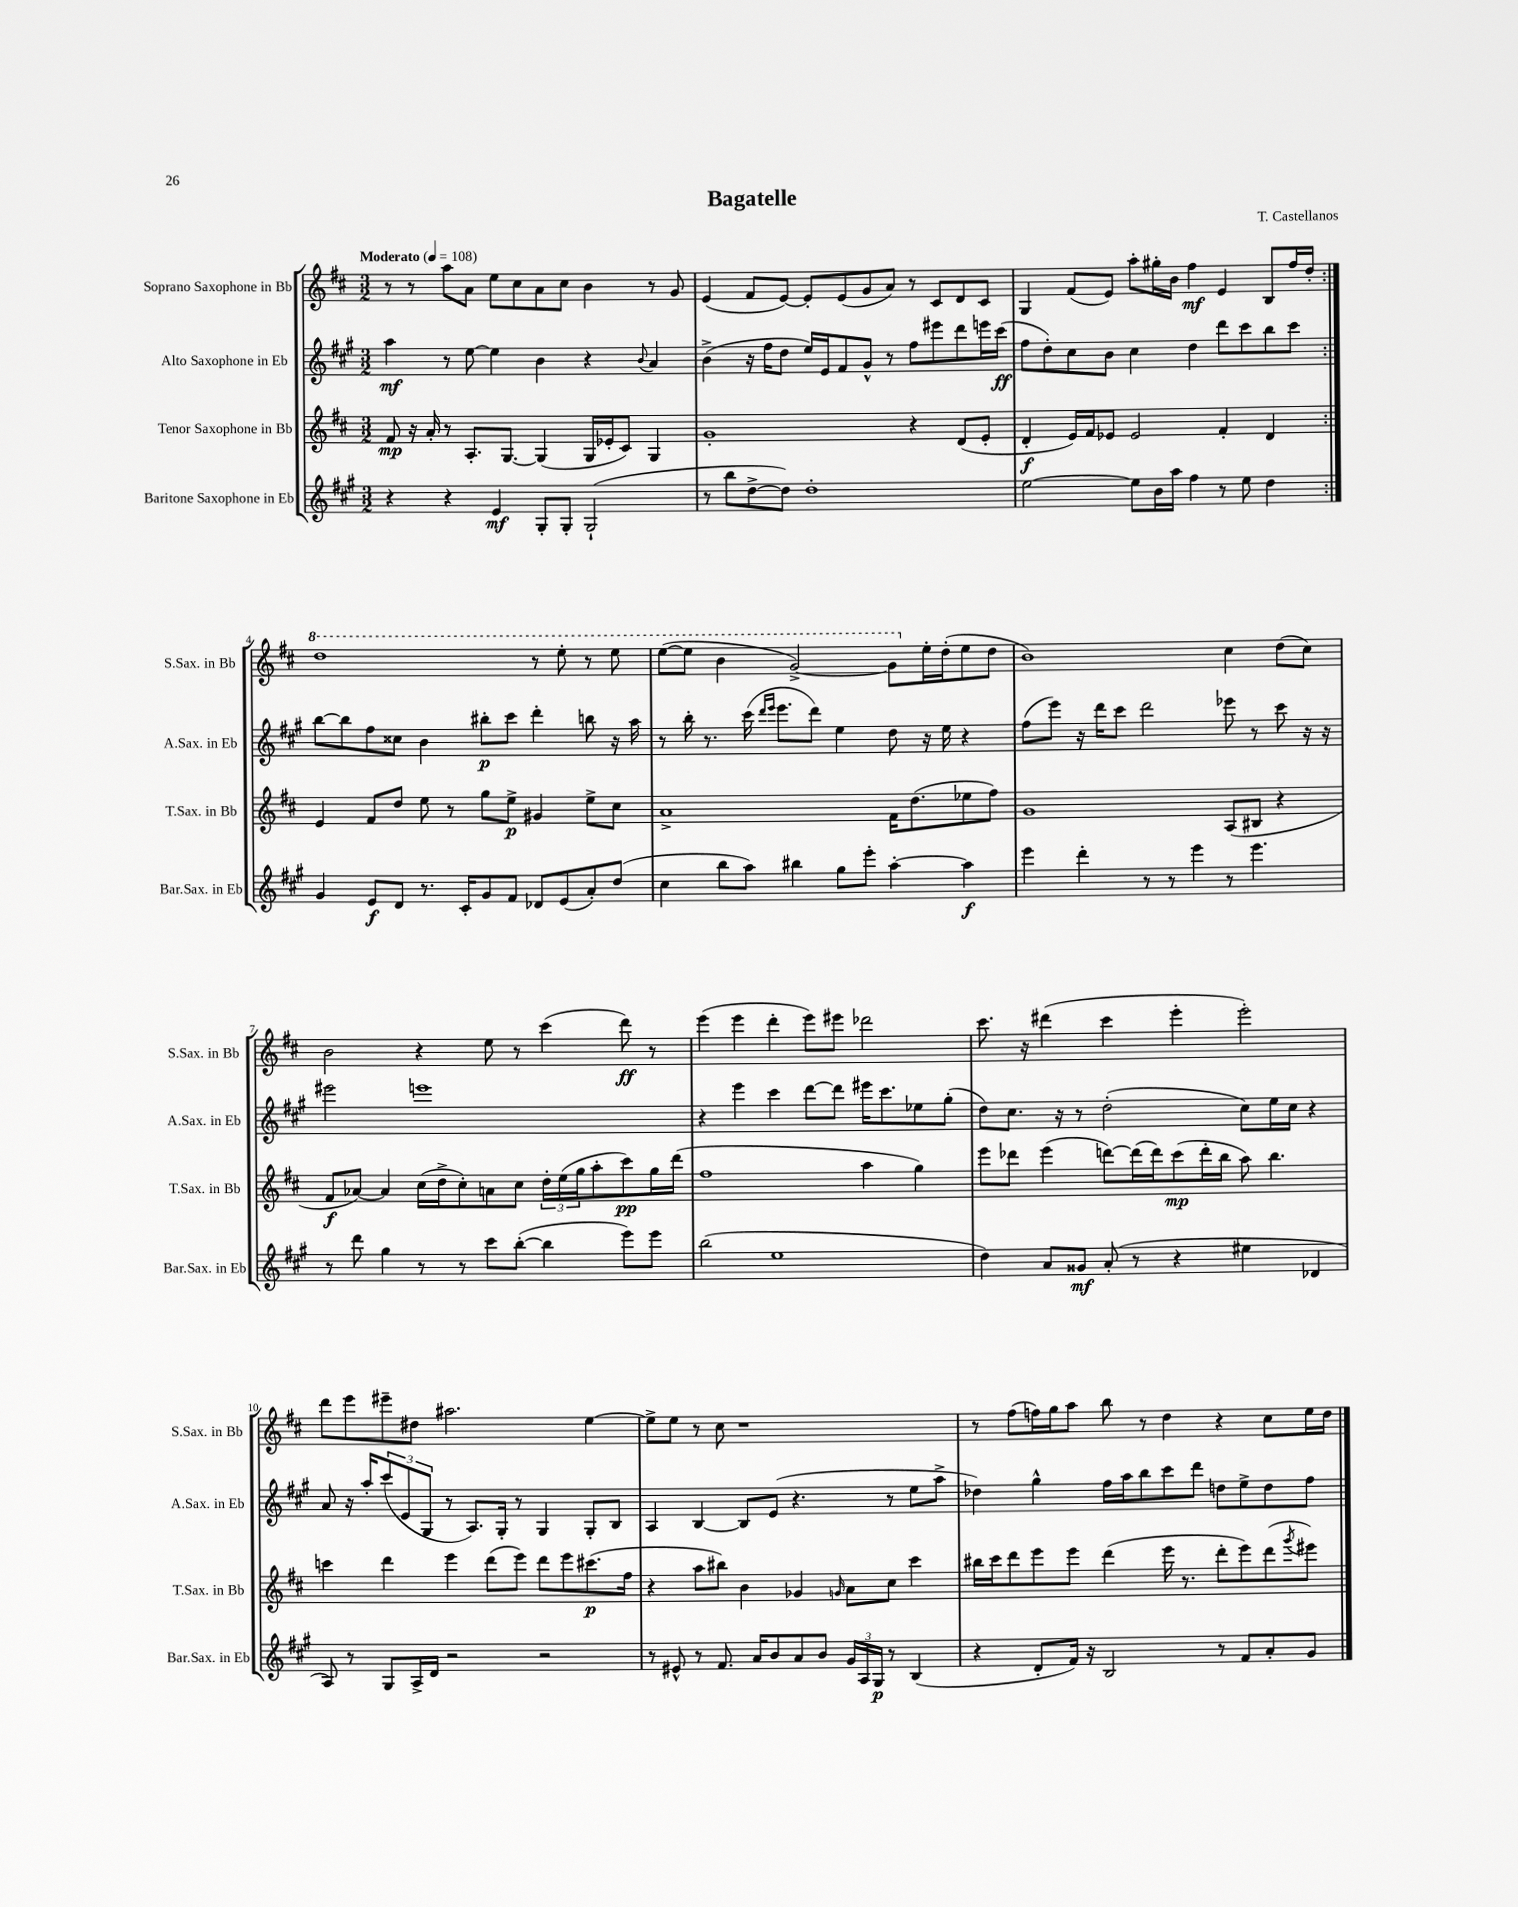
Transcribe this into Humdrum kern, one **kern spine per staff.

**kern	**dynam	**kern	**dynam	**kern	**dynam	**kern	**dynam
*part4	*part4	*part3	*part3	*part2	*part2	*part1	*part1
*staff4	*staff4	*staff3	*staff3	*staff2	*staff2	*staff1	*staff1
*I"Baritone Saxophone in Eb	*	*I"Tenor Saxophone in Bb	*	*I"Alto Saxophone in Eb	*	*I"Soprano Saxophone in Bb	*
*I'Bar.Sax. in Eb	*	*I'T.Sax. in Bb	*	*I'A.Sax. in Eb	*	*I'S.Sax. in Bb	*
*clefG2	*	*clefG2	*	*clefG2	*	*clefG2	*
*k[f#c#g#]	*	*k[f#c#]	*	*k[f#c#g#]	*	*k[f#c#]	*
*M3/2	*	*M3/2	*	*M3/2	*	*M3/2	*
*MM108	*	*MM108	*	*MM108	*	*MM108	*
=1	=1	=1	=1	=1	=1	=1	=1
!	!	!	!	!	!	!LO:TX:a:B:t=Moderato	!
4r	.	8f#/	mp	4aa\	mf	8r	.
.	.	16r	.	.	.	8r	.
.	.	16a'/	.	.	.	.	.
4r	.	8r	.	8r	.	8aa\L	.
.	.	8.A'/L	.	[8ee\	.	8a\J	.
4e/	mf	.	.	4ee\]	.	8ee\L	.
.	.	[8.G/J	.	.	.	.	.
.	.	.	.	.	.	8cc#\	.
8G#'/L	.	(4G/]	.	4b\	.	8a\	.
8G#'/J	.	.	.	.	.	8cc#\J	.
(2G#`/	.	16G/LL	.	4r	.	4b\	.
.	.	16e-X'/J	.	.	.	.	.
.	.	8c#/J)	.	.	.	.	.
.	.	.	.	8qqb/	.	.	.
.	.	4G/	.	4a/	.	8r	.
.	.	.	.	.	.	8g/	.
=2	=2	=2	=2	=2	=2	=2	=2
8r	.	1g'	.	(4b^\	.	(4e/	.
8bb\L	.	.	.	.	.	.	.
[8dd^\	.	.	.	16r	.	8f#/L	.
.	.	.	.	16ff#\KL	.	.	.
8dd\J])	.	.	.	8dd\J	.	[8e/J)	.
1dd'	.	.	.	16ee/LL)	.	8e'/L]	.
.	.	.	.	16e/J	.	.	.
.	.	.	.	8f#/	.	(8e/	.
.	.	.	.	8g#^^/J	.	8g/	.
.	.	.	.	8r	.	8a/J)	.
.	.	4r	.	8ff#\L	.	8r	.
.	.	.	.	8eee#X\	.	8c#/L	.
.	.	(8d/L	.	8ddd\	.	8d/	.
.	.	8e'/J	.	16eeen\L	.	8c#/J	.
.	.	.	.	(16ccc#\JJ	ff	.	.
=3	=3	=3	=3	=3	=3	=3	=3
[2ee\	.	4d'/	f	8ff#\L	.	4G/	.
.	.	.	.	8dd'\)	.	.	.
.	.	16e/LL)	.	8cc#\	.	(8f#/L	.
.	.	16f#/J	.	.	.	.	.
.	.	8e-X/J	.	8b\J	.	8e/J)	.
8ee\L]	.	2e-/	.	4cc#\	.	8aa'\L	.
16b\L	.	.	.	.	.	16gg#X'\L	.
16aa\JJ	.	.	.	.	.	16b\JJ	.
4ff#\	.	.	.	4dd\	.	4ff#\	mf
8r	.	4f#'/	.	8ddd\L	.	4e/	.
8ee\	.	.	.	8ccc#\	.	.	.
4dd\	.	4d/	.	8bb\	.	8B/L	.
.	.	.	.	8ccc#\J	.	16ff#/L	.
.	.	.	.	.	.	16dd'/JJ	.
!!LO:LB:g=z
=4:|!	=4:|!	=4:|!	=4:|!	=4:|!	=4:|!	=4:|!	=4:|!
*	*	*	*	*	*	*8va	*
4g#/	.	4e/	.	[8bb\L	.	1ddd	.
.	.	.	.	8bb\]	.	.	.
8e/L	f	8f#/L	.	8ff#\	.	.	.
8d/J	.	8dd/J	.	8cc##X\J	.	.	.
8.r	.	8ee\	.	4b\	.	.	.
.	.	8r	.	.	.	.	.
16c#'/KL	.	.	.	.	.	.	.
8g#/	.	8gg\L	.	8bb#X'\L	p	.	.
8f#/J	.	8ee^\J	p	8ccc#\J	.	.	.
8d-X/L	.	4g#X/	.	4ddd'\	.	8r	.
(8e/	.	.	.	.	.	8eee'\	.
8a'/)	.	8ee^\L	.	8bbn\	.	8r	.
(8dd/J	.	8cc#\J	.	16r	.	8eee\	.
.	.	.	.	16aa\	.	.	.
=5	=5	=5	=5	=5	=5	=5	=5
4cc#\	.	1a^	.	8r	.	([8eee\L	.
.	.	.	.	16bb'\	.	8eee\J]	.
.	.	.	.	8.r	.	.	.
8bb\L	.	.	.	.	.	4bb\	.
8aa\J)	.	.	.	(16ccc#\	.	.	.
.	.	.	.	16qqddd/LL	.	.	.
.	.	.	.	16qqeee/JJ	.	.	.
.	.	.	.	8.eee\L	.	.	.
4bb#X\	.	.	.	.	.	[2gg^/)	.
.	.	.	.	8ddd\J)	.	.	.
8gg#\L	.	.	.	4ee\	.	.	.
8eee'\J	.	.	.	.	.	.	.
[4aa'\	.	16f#\KL	.	8dd\	.	8gg\L]	.
.	.	(8.dd\	.	.	.	.	.
*	*	*	*	*	*	*X8va	*
.	.	.	.	16r	.	16ee'\L	.
.	.	.	.	16ee\	.	(16dd'\J	.
4aa\]	f	8ee-X\	.	4r	.	8ee\	.
.	.	8ff#\J)	.	.	.	8dd\J	.
=6	=6	=6	=6	=6	=6	=6	=6
4eee\	.	1g	.	(8ff#\L	.	1b)	.
.	.	.	.	8eee\J)	.	.	.
4ddd'\	.	.	.	16r	.	.	.
.	.	.	.	16ddd\KL	.	.	.
.	.	.	.	8ccc#\J	.	.	.
8r	.	.	.	2ddd\	.	.	.
8r	.	.	.	.	.	.	.
4eee\	.	.	.	.	.	.	.
8r	.	(8A/L	.	8eee-X\	.	4cc#\	.
4.eee\	.	8B#X/J	.	8r	.	.	.
.	.	4r	.	8ccc#\	.	(8dd\L	.
.	.	.	.	16r	.	8cc#\J)	.
.	.	.	.	16r	.	.	.
!!LO:LB:g=z
=7	=7	=7	=7	=7	=7	=7	=7
8r	.	8f#/L	f	2eee#X\	.	2b\	.
8ddd\	.	[8a-X/J)	.	.	.	.	.
4gg#\	.	4a-/]	.	.	.	.	.
8r	.	(16cc#\LL	.	1eeen	.	4r	.
.	.	16dd^\J	.	.	.	.	.
8r	.	8cc#'\)	.	.	.	.	.
8ccc#\L	.	8an\	.	.	.	8ee\	.
([8bb'\J	.	8cc#\J	.	.	.	8r	.
4bb\]	.	24dd'\LL	.	.	.	(4ccc#\	.
.	.	(24ee\	.	.	.	.	.
.	.	24gg\J	.	.	.	.	.
.	.	8aa'\	.	.	.	.	.
8eee\L)	.	8ccc#\)	pp	.	.	8ddd\)	ff
8eee\J	.	16gg\L	.	.	.	8r	.
.	.	(16ddd\JJ	.	.	.	.	.
=8	=8	=8	=8	=8	=8	=8	=8
(2bb\	.	1ff#	.	4r	.	(4eee\	.
.	.	.	.	4eee\	.	4eee\	.
1ee	.	.	.	4ccc#\	.	4ddd'\	.
.	.	.	.	[8ddd\L	.	8eee\L)	.
.	.	.	.	8ddd\J]	.	8eee#X\J	.
.	.	4aa\	.	16eee#X\KL	.	2ddd-X\	.
.	.	.	.	8.ccc#\	.	.	.
.	.	4gg\)	.	8ee-X\	.	.	.
.	.	.	.	(8gg#'\J	.	.	.
=9	=9	=9	=9	=9	=9	=9	=9
4dd\)	.	8eee\L	.	8dd\L)	.	8.ccc#\	.
.	.	8ddd-X\J	.	8.cc#\J	.	.	.
.	.	.	.	.	.	16r	.
8a/L	.	(4eee\	.	.	.	(4ddd#X\	.
.	.	.	.	16r	.	.	.
8g##X/J	mf	.	.	8r	.	.	.
(8a'/	.	[8dddn\L)	.	(2dd'\	.	4ccc#\	.
8r	.	(16ddd\L]	.	.	.	.	.
.	.	16ddd\J)	.	.	.	.	.
4r	.	(8ccc#\	mp	.	.	4eee'\	.
.	.	16ddd'\L	.	.	.	.	.
.	.	16bb\JJ	.	.	.	.	.
4ee#X\	.	8aa\)	.	8cc#\L)	.	2eee'\)	.
.	.	4.bb\	.	16ee\L	.	.	.
.	.	.	.	16cc#\JJ	.	.	.
4d-X/	.	.	.	4r	.	.	.
!!LO:LB:g=z
=10	=10	=10	=10	=10	=10	=10	=10
8A/)	.	4cccn\	.	8a/	.	8ddd\L	.
8r	.	.	.	16r	.	8eee\	.
.	.	.	.	16aa'/KL	.	.	.
8G#/L	.	4ddd\	.	(12ccc#/	.	8eee#X~\	.
.	.	.	.	12e/	.	.	.
16A^/L	.	.	.	.	.	8dd#X\J	.
.	.	.	.	12G#/J	.	.	.
16d/JJ	.	.	.	.	.	.	.
2r	.	4eee\	.	8r	.	2.aa#X\	.
.	.	.	.	8.A/L)	.	.	.
.	.	(8ddd\L	.	.	.	.	.
.	.	.	.	16G#'/Jk	.	.	.
.	.	8eee\J)	.	8r	.	.	.
2r	.	8ddd\L	.	4G#/	.	.	.
.	.	8eee\	.	.	.	.	.
.	.	(8.ccc#X\	p	8G#'/L	.	[4ee\	.
.	.	.	.	8B/J	.	.	.
.	.	16ff#\Jk	.	.	.	.	.
=11	=11	=11	=11	=11	=11	=11	=11
8r	.	4r	.	4A/	.	8ee^\L]	.
8e#X^^/	.	.	.	.	.	8ee\J	.
8r	.	8aa\L	.	[4B/	.	8r	.
8.f#/	.	8bb#X\J)	.	.	.	8cc#\	.
.	.	4b\	.	8B/L]	.	1r	.
16a/KL	.	.	.	.	.	.	.
8b/	.	.	.	(8e/J	.	.	.
8a/	.	4g-X/	.	4.r	.	.	.
8b/J	.	.	.	.	.	.	.
.	.	16qqgn/	.	.	.	.	.
24g#/LL	.	8a\L	.	.	.	.	.
24A/	.	.	.	.	.	.	.
24G#/JJ	p	.	.	.	.	.	.
8r	.	8cc#\J	.	8r	.	.	.
(4B/	.	4ccc#\	.	8ee\L	.	.	.
.	.	.	.	8aa^\J	.	.	.
=12	=12	=12	=12	=12	=12	=12	=12
4r	.	16bb#X\LL	.	4dd-X\)	.	8r	.
.	.	16ccc#\J	.	.	.	.	.
.	.	8ddd\	.	.	.	(8ff#\L	.
8d'/L	.	8eee\	.	4gg#^^\	.	16ffn\L)	.
.	.	.	.	.	.	16gg\J	.
16f#/Jk)	.	8eee\J	.	.	.	8aa\J	.
16r	.	.	.	.	.	.	.
2B/	.	(4ddd\	.	16ff#\LL	.	8bb\	.
.	.	.	.	16aa\J	.	.	.
.	.	.	.	8bb\	.	8r	.
.	.	16eee\	.	8ccc#\	.	4dd\	.
.	.	8.r	.	.	.	.	.
.	.	.	.	8ddd\J	.	.	.
8r	.	8ddd'\L	.	8ddn\L	.	4r	.
8f#/L	.	8eee\)	.	8ee^\	.	.	.
8a'/	.	(8ddd\	.	8dd\	.	8cc#\L	.
.	.	8qggg/	.	.	.	.	.
8g#/J	.	8eee#X\J)	.	8ff#\J	.	16ee\L	.
.	.	.	.	.	.	16dd\JJ	.
==	==	==	==	==	==	==	==
*-	*-	*-	*-	*-	*-	*-	*-
